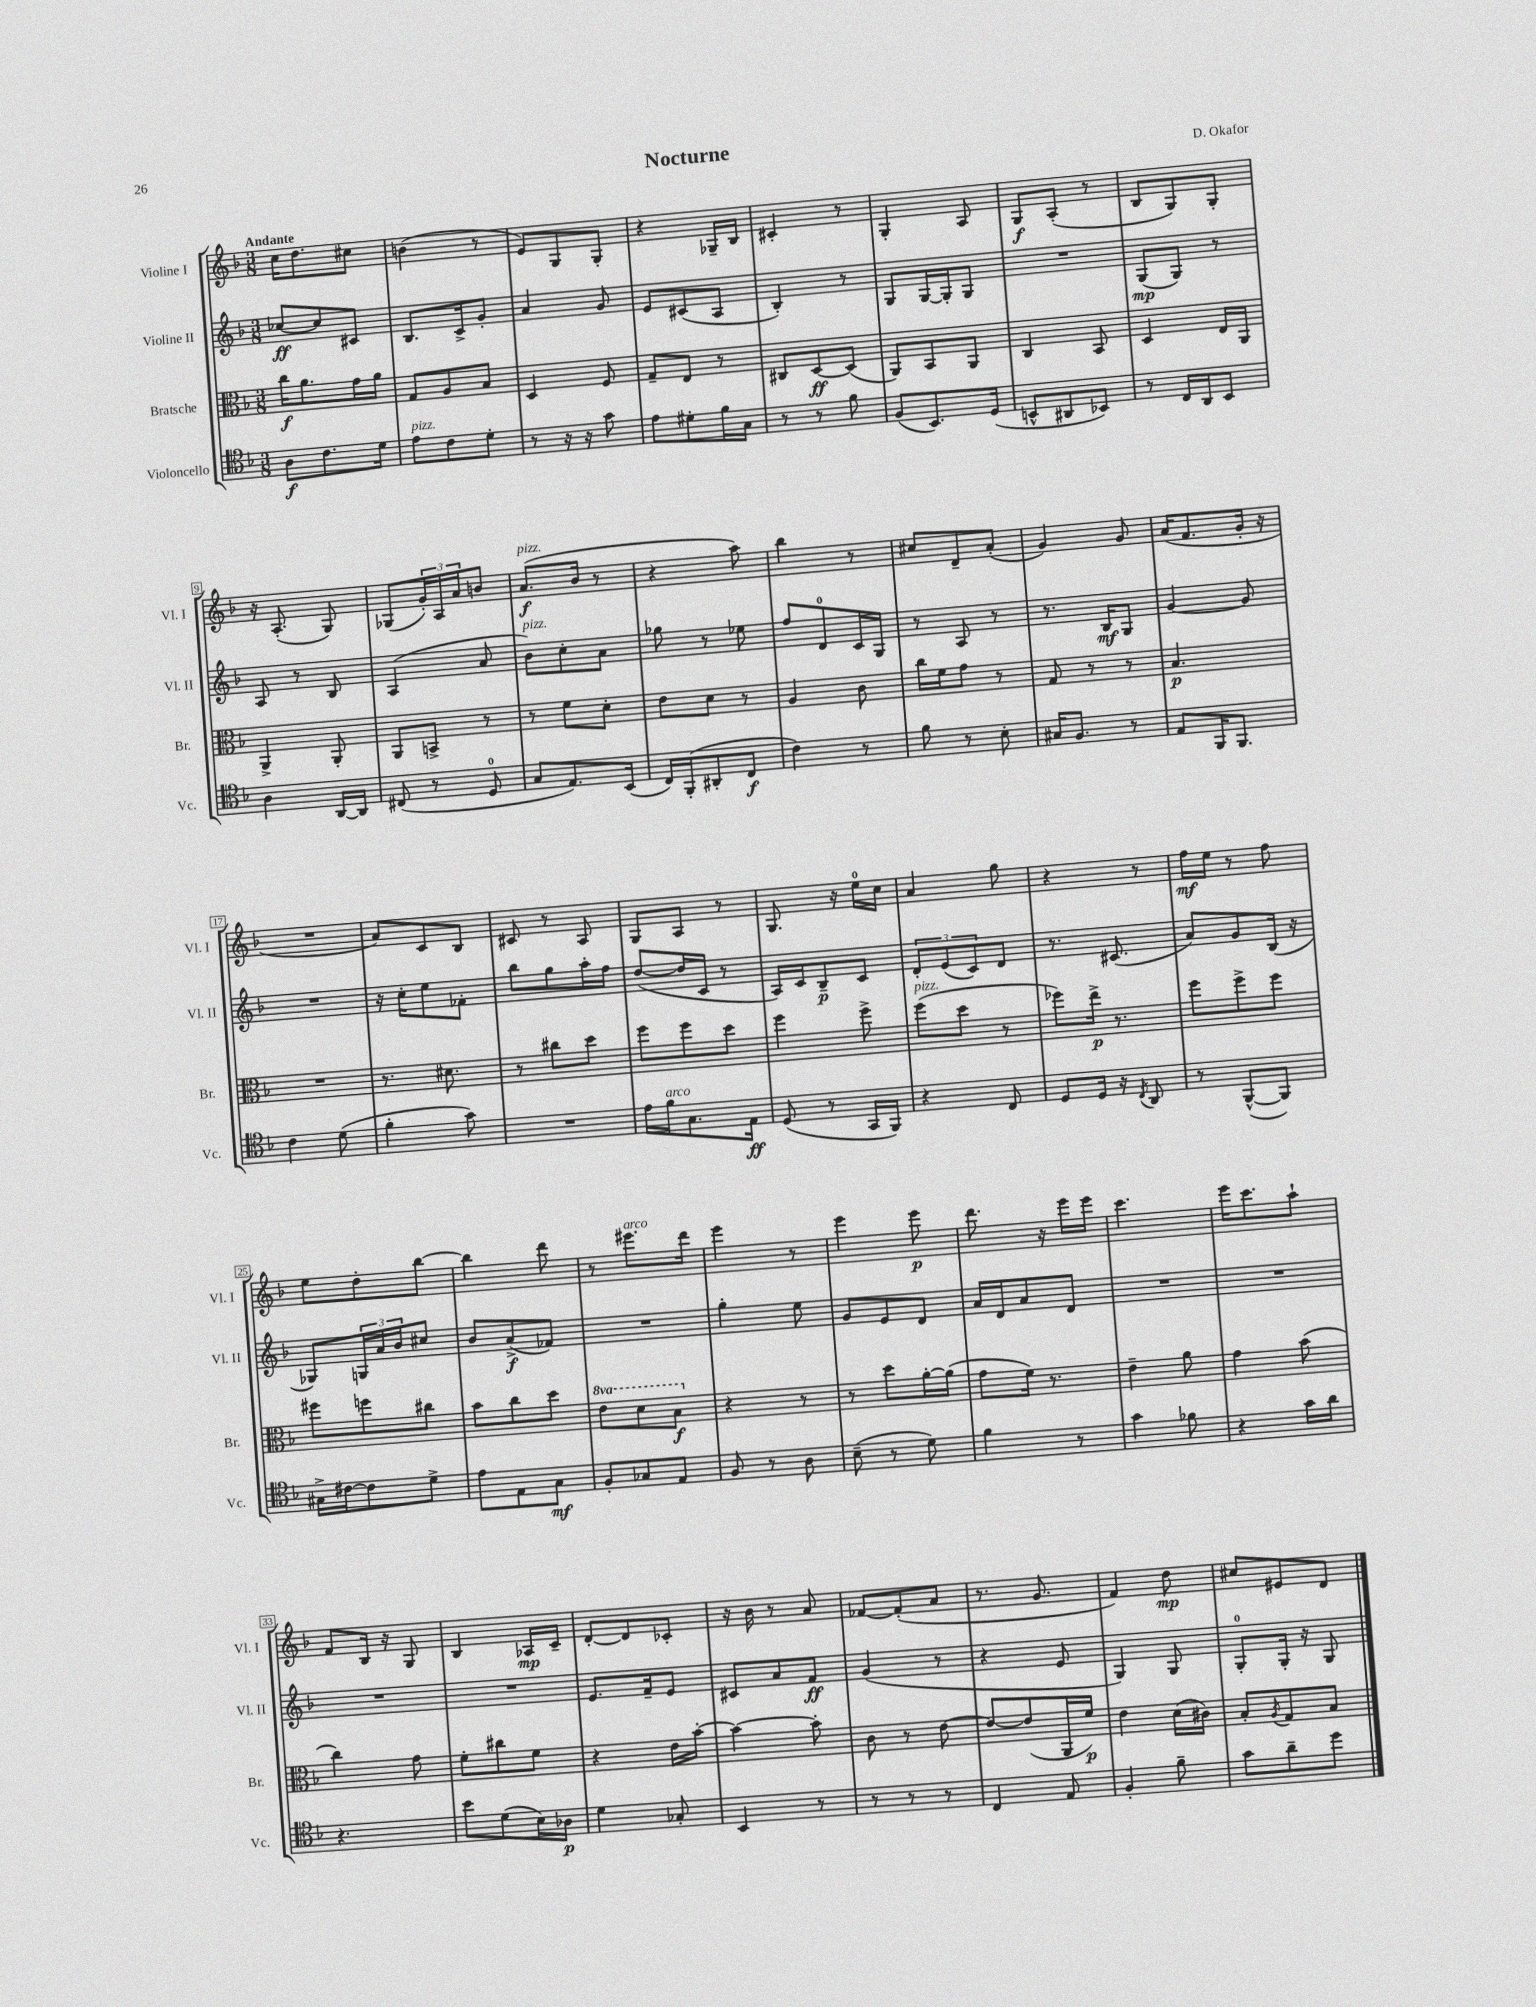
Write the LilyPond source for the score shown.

\header { title = "Nocturne" composer = "D. Okafor" }
<<
\new StaffGroup <<
\new Staff = "s0" \with { instrumentName = "Violine I" shortInstrumentName = "Vl. I" } {
    \clef treble \key f \major \numericTimeSignature \time 3/8 \tempo "Andante"
    c''16 d''8. cis''8 |
    b'4( r8 |
    e'8) g8 g8-. |
    r4 ges16-- bes16 |
    cis'4-. r8 |
    g4-. a8 |
    g8\f a8-.( r8 |
    bes8 g8) g8-. |
    r16 a8.-.( g8) |
    ges8( \tuplet 3/2 { g'16-.) a16 a'16 } b'8 |
    a'8.\f^\markup { \italic "pizz." }( bes'16 r8 |
    r4 a''8) |
    bes''4 r8 |
    cis''8 d'8-- a'8-.( |
    g'4) g'8 |
    a'16( f'8. g'16-. r16 |
    R4. |
    a'8) c'8 bes8 |
    cis'8 r8 a8 |
    g8 a8 r8 |
    g8. r16 e''16-0 c''16 |
    a'4 g''8 |
    r4 r8 |
    f''16\mf e''16 r8 f''8 |
    e''8 d''8-. bes''8~ |
    bes''4 d'''8 |
    r8 eis'''8.^\markup { \italic "arco" } d'''16 |
    e'''4 r8 |
    e'''4 e'''8\p |
    d'''8. r16 e'''16 e'''16 |
    c'''4. |
    e'''16 c'''8. a''8-! |
    f'8 bes16 r16 g8 |
    bes4 aes16\mp c'16-- |
    d'8~-. d'8 ces'8-. |
    r16 bes'16 r8 a'8 |
    fes'8~ fes'8-.( a'8 |
    r8. g'8. |
    f'4) d''8\mp |
    cis''8 eis'8 d'8 \bar "|." |
}
\new Staff = "s1" \with { instrumentName = "Violine II" shortInstrumentName = "Vl. II" } {
    \clef treble \key f \major \numericTimeSignature \time 3/8
    ces''8~\ff ces''8 cis'8 |
    bes8. c'16-> g'8-. |
    a'4 g'8 |
    e'8 cis'8( a8 |
    bes4-.) r8 |
    g8 g16~ g16-. g8 |
    R4. |
    g8\mp( g8) r8 |
    a8 r8 bes8 |
    a4( a'8 |
    bes'8^\markup { \italic "pizz." }) c''8-. a'8 |
    ges''8 r8 ees''8 |
    f''8 d'8-0 c'16 g16 |
    r8 a8 r8 |
    r8. bes16\mf g8 |
    g'4~ g'8 |
    R4. |
    r16 c''16-. e''8 fes'8-. |
    bes''8 g''8 a''16-. f''16 |
    d''8~( d''16 c'16 r8 |
    a16) c'16 bes8--\p c'8 |
    \tuplet 3/2 { d'8-. e'8( c'8) } d'8 |
    r8. cis'8.( |
    a'8) g'8 bes16( r16 |
    ges8) \tuplet 3/2 { g16 a'16 bes'16 } cis''8 |
    bes'8 a'8->\f( fes'8) |
    R4. |
    g''4-. e''8 |
    g'8 e'8 d'8 |
    a'16 d'16 a'8 d'8 |
    R4. |
    R4. |
    R4. |
    R4. |
    e'8. f'16-- e'8 |
    cis'8 a'8 f'8\ff |
    g'4( r8 |
    r4 e'8 |
    g4) g8 |
    g8-0-. g16-. r16 g8 \bar "|." |
}
\new Staff = "s2" \with { instrumentName = "Bratsche" shortInstrumentName = "Br." } {
    \clef alto \key f \major \numericTimeSignature \time 3/8 \set Staff.ottavationMarkups = #ottavation-simple-ordinals
    c''16\f a'8. g'16 a'16 |
    g8 a8 bes8 |
    d4 f8 |
    g8-- e8 r8 |
    cis8 d8~\ff d8( |
    a,8) bes,8 a,8 |
    c4 bes,8 |
    d4 e16 a,16 |
    a,4-> a,8-. |
    a,8 b,8-> r8 |
    r8 f'8 d'8-. |
    e'8 d'8 r8 |
    a4 c'8 |
    c''16 f'16 g'8 r8 |
    g8 r8 r8 |
    bes4.\p |
    R4. |
    r8. dis'8. |
    r8 cis''8 d''8 |
    f''8 f''8 d''8 |
    f''4 f''8-> |
    f''8^\markup { \italic "pizz." }( d''8 r8 |
    fes''8) e''16->\p r8. |
    f''8 f''8-> f''8 |
    fis''8 f''8 cis''8 |
    bes'8 c''8 d''8 |
    \ottava #1 e''8 d''8 bes'8\f \ottava #0 |
    r4 r8 |
    r8 d''8 a'16~-. a'16( |
    g'8 f'16) r8. |
    e'4-- a'8 |
    g'4 bes'8( |
    c''4) g'8 |
    f'8-. cis''8 f'8 |
    r4 e'16 bes'16~-. |
    bes'4~ bes'8-. |
    c'8 r8 e'8~ |
    e'8~ e'8( a,16 f'16\p) |
    e'4 d'16( cis'16) |
    bes8-. \acciaccatura { a8 } g8 bes8 \bar "|." |
}
\new Staff = "s3" \with { instrumentName = "Violoncello" shortInstrumentName = "Vc." } {
    \clef tenor \key f \major \numericTimeSignature \time 3/8
    a8\f c'8. d'16 |
    e'8^\markup { \italic "pizz." } c'8 d'8-. |
    r8 r16 r16 g'8 |
    e'8 dis'8-. f'16 g16 |
    r8 r8 f'8 |
    f8( bes,8.) d16( |
    b,8-^ ais,8 bes,8) |
    r8 c16 a,16 bes,8 |
    a4 a,16~ a,16 |
    cis8( r8 d8-0 |
    g8 e8.) bes,16( |
    c16) f,16-.( ais,8-. c8\f |
    c'4) r8 |
    f'8 r8 bes8-. |
    gis16 f8. r8 |
    e8 f,16 f,8. |
    c'4 d'8( |
    f'4-. g'8) |
    R4. |
    e'16 f'16^\markup { \italic "arco" } g8. e16\ff |
    d8( r8 g,16 f,16) |
    r4 c8 |
    d8 d16 r16 \acciaccatura { c8 } a,8 |
    r8 f,8~-^( f,8) |
    gis16-> cis'16~ cis'8 d'8-> |
    e'8 e8 g8\mf |
    f8-. ges8 e8 |
    f8 r8 a8 |
    bes8--( r8 d'8) |
    f'4 r8 |
    g'4 fes'8 |
    r4 g'16 a'16 |
    r4. |
    bes'8 d'8( bes16) aes16\p |
    d'4 ges8-. |
    bes,4 r8 |
    r8 r8 r8 |
    c4 e8 |
    f4-. f'8-- |
    g'8 a'8-- d''8 \bar "|." |
}
>>
>>
\layout { \context { \Score \override BarNumber.stencil = #(make-stencil-boxer 0.1 0.3 ly:text-interface::print) } }
